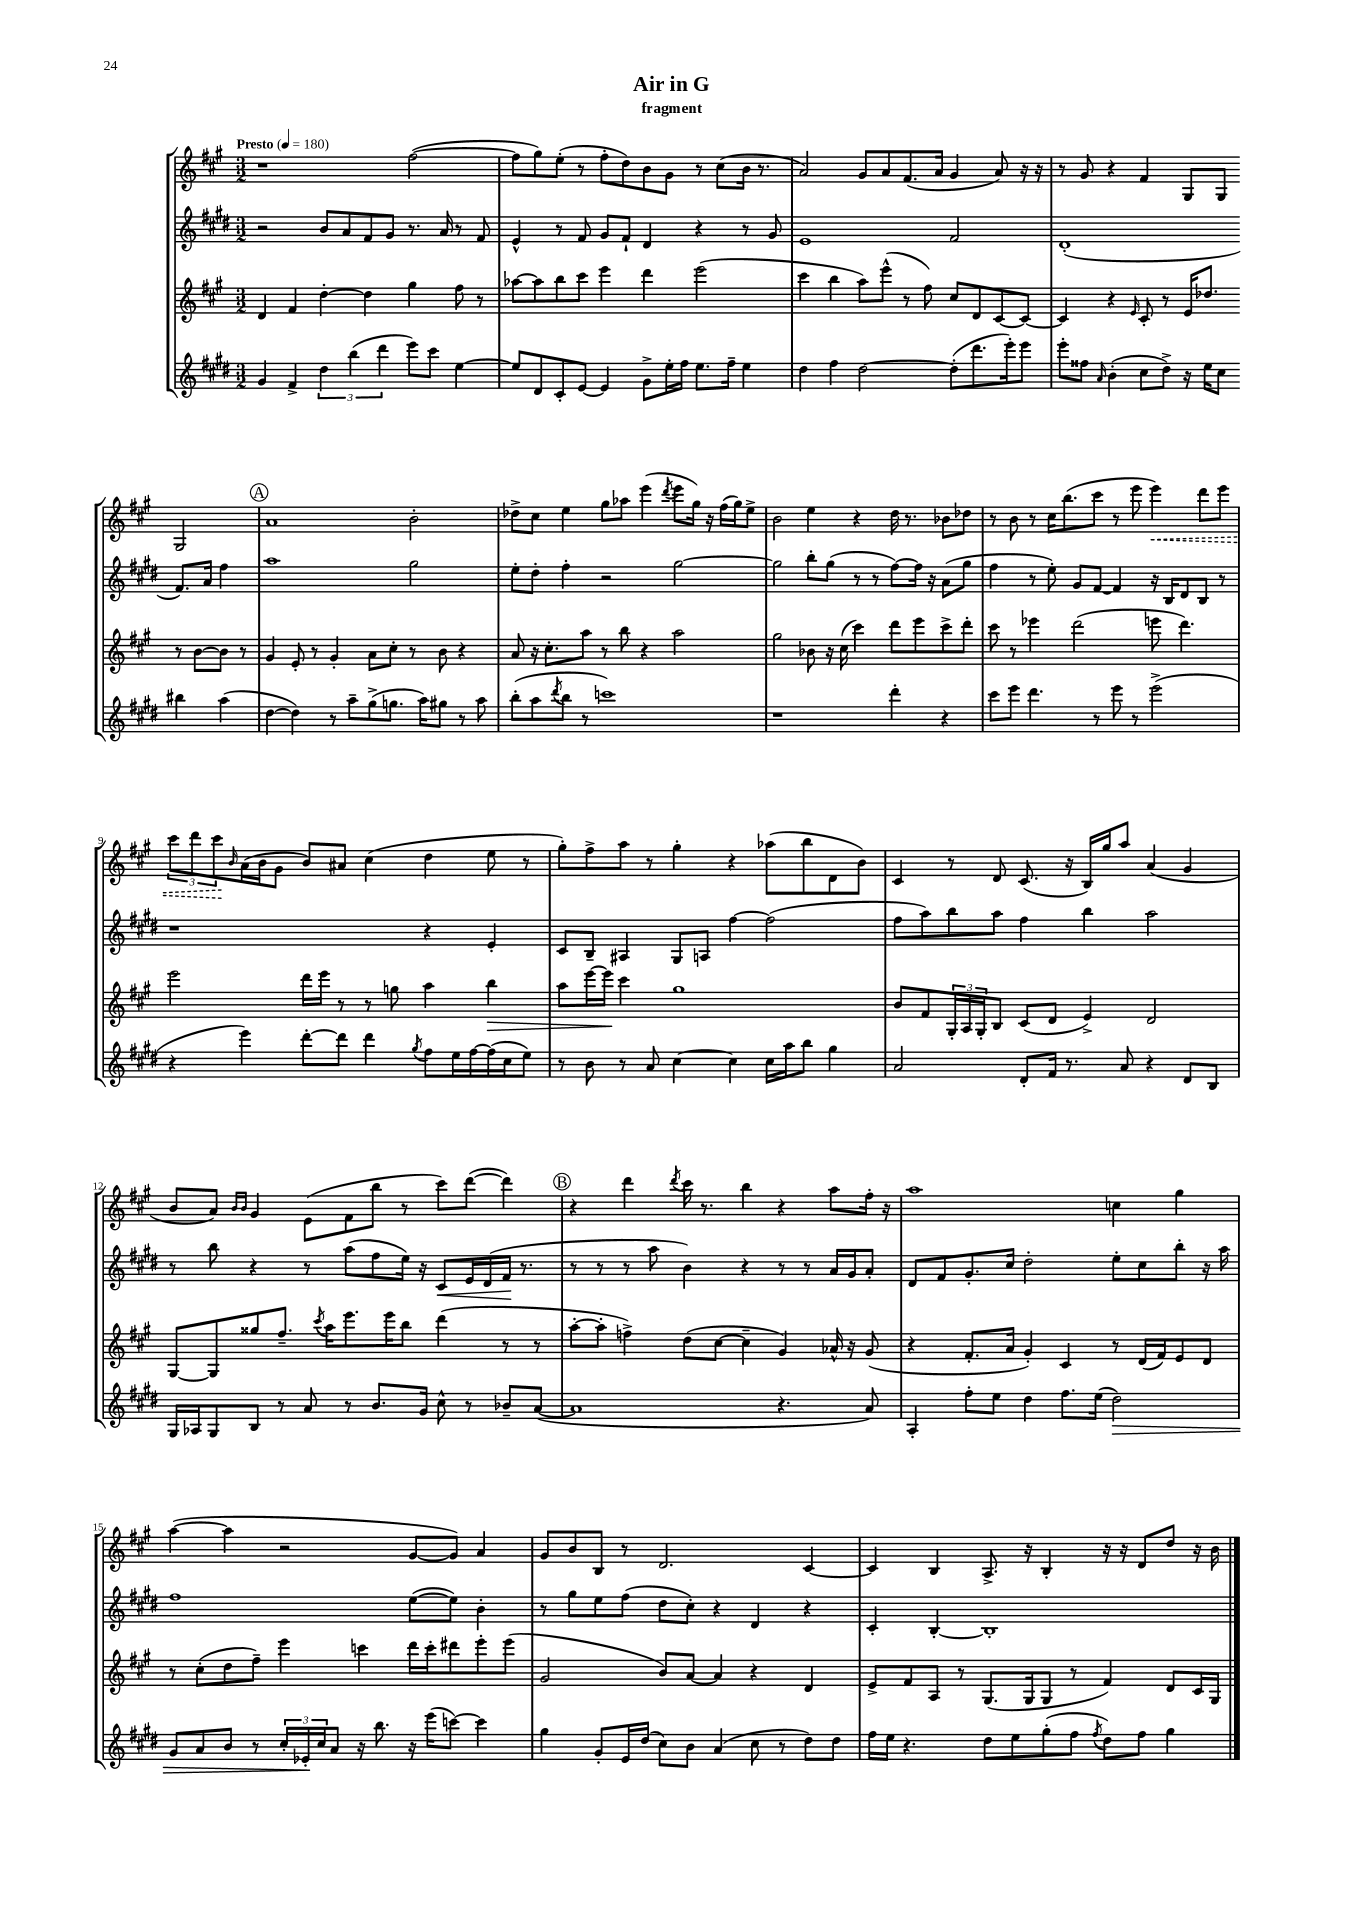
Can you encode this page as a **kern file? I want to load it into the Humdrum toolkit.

**kern	**kern	**kern	**kern
*staff4	*staff3	*staff2	*staff1
*clefG2	*clefG2	*clefG2	*clefG2
*k[f#c#g#d#]	*k[f#c#g#]	*k[f#c#g#d#]	*k[f#c#g#]
*M3/2	*M3/2	*M3/2	*M3/2
*MM180	*MM180	*MM180	*MM180
4g#	4d	2r	1r
4f#^	4f#	.	.
6dd#	[4dd'	8b	.
.	.	8a	.
(6bb	.	.	.
.	4dd]	8f#	.
6ddd#	.	.	.
.	.	8g#	.
8eee)	4gg#	8.r	([2ff#
8ccc#	.	.	.
.	.	16a	.
[4ee	8ff#	8r	.
.	8r	8f#	.
=	=	=	=
8ee]	[8aa-	4e^^	8ff#]
8d#	8aa-]	.	8gg#)
8c#'	8bb	8r	(8ee'
[8e	8ccc#	8f#	8r
4e]	4eee	8g#	8ff#'
.	.	8f#`	8dd)
8g#^	4ddd	4d#	8b
16ee'	.	.	8g#
16ff#	.	.	.
8.ee	(2eee	4r	8r
.	.	.	(8cc#
16ff#~	.	.	.
4ee	.	8r	16b
.	.	.	8.r
.	.	8g#	.
=	=	=	=
4dd#	4ccc#	1e	2a)
4ff#	4bb	.	.
[2dd#	8aa)	.	8g#
.	(8eee^^	.	8a
.	8r	.	(8.f#
.	8ff#)	.	.
.	.	.	16a
(8dd#']	8cc#	2f#	4g#
8.ddd#	8d	.	.
.	[8c#	.	8a)
16eee')	.	.	.
8eee	8c#_	.	16r
.	.	.	16r
=	=	=	=
8eee'	4c#]	(1d#'	8r
8ff##	.	.	8g#
16qqa	.	.	.
(4b'	4r	.	4r
.	16qqe	.	.
8cc#	8c#'	.	4f#
8dd#^)	8r	.	.
16r	16e	.	8G#
16ee	8.dd-	.	.
8cc#	.	.	8G#
4bb#	8r	8.f#)	2G#
.	[8b	.	.
.	.	16a	.
(4aa	8b]	4ff#	.
.	8r	.	.
=	=	=	=
[4dd#	4g#	1aa	1a
4dd#])	8e'	.	.
.	8r	.	.
8r	4g#'	.	.
8aa~	.	.	.
(8gg#^	8a	.	.
8.gg	8cc#'	.	.
.	8r	2gg#	2b'
16aa)	.	.	.
8gg#	8b	.	.
8r	4r	.	.
8aa	.	.	.
=	=	=	=
(8bb'	8a	8ee'	8dd-^
8aa	16r	8dd#'	8cc#
.	8.cc#'	.	.
8qddd#	.	.	.
8bb	.	4ff#'	4ee
8r	8aa	.	.
1ccc)	8r	2r	8gg#
.	8bb	.	8aa-
.	4r	.	(4eee
.	.	.	8qddd
.	2aa	[2gg#	8eee
.	.	.	16gg#)
.	.	.	16r
.	.	.	(16ff#
.	.	.	16gg#)
.	.	.	8ee^
=	=	=	=
1r	2gg#	2gg#]	2b
.	8b-	8bb'	4ee
.	16r	(8gg#	.
.	(16cc#	.	.
.	4ccc#)	8r	4r
.	.	8r	.
4ddd#'	8ddd	[8ff#)	16dd
.	.	.	8.r
.	8eee	16ff#]	.
.	.	16r	.
4r	8ccc#^	(8a	8b-
.	8ddd'	8gg#	8dd-
=	=	=	=
8ccc#	8ccc#	4ff#	8r
8eee	8r	.	8b
4.ddd#	4eee-	8r	8r
.	.	8ee')	16cc#
.	.	.	(8.bb
.	(2ddd	8g#	.
8r	.	[8f#	8ccc#
8eee	.	4f#]	8r
8r	.	.	8eee
(2eee^	8eee	16r	4eee)
.	.	16B	.
.	4.ddd)	8d#	.
.	.	8B	8ddd
.	.	8r	8eee
=	=	=	=
4r	2eee	1r	12ccc#
.	.	.	12ddd
.	.	.	12ccc#
.	.	.	16qqb
4eee)	.	.	(16a
.	.	.	16b
.	.	.	8g#
[8ddd#'	16ddd	.	8b)
.	16eee	.	.
8ddd#]	8r	.	8a#
4ddd#	8r	.	(4cc#
.	8gg	.	.
8qgg#	.	.	.
8ff#	4aa	4r	4dd
16ee	.	.	.
[16ff#	.	.	.
(16ff#]	4bb	4e'	8ee
16cc#	.	.	.
8ee)	.	.	8r
=	=	=	=
8r	8aa	8c#	8gg#')
8b	[16eee	8B~	8ff#^
.	16eee]	.	.
8r	4ccc#	4A#	8aa
8a	.	.	8r
[4cc#	1gg#	8G#	4gg#'
.	.	8A	.
4cc#]	.	[4ff#	4r
16cc#	.	(2ff#]	(8aa-
16aa	.	.	.
8bb	.	.	8bb
4gg#	.	.	8d
.	.	.	8b)
=	=	=	=
2a	8b	8ff#	4c#
.	8f#	8aa)	.
.	24G#'	8bb	8r
.	24A	.	.
.	24G#'	.	.
.	8B	8aa	8d
8d#'	(8c#	4ff#	(8.c#
16f#	8d	.	.
8.r	.	.	16r
.	4e^)	4bb	16B)
.	.	.	16gg#
8a	.	.	8aa
4r	2d	2aa	(4a
8d#	.	.	4g#
8B	.	.	.
=	=	=	=
16G#	[8G#	8r	8b
16A-	.	.	.
8G#	8G#]	8bb	8a)
.	.	.	16qqb
.	.	.	16qqb
8B	8gg##	4r	4g#
8r	8.ff#~	.	.
8a	.	8r	(8e
.	8qccc#	.	.
.	16aa	.	.
8r	8.eee	(8aa	8f#
8.b	.	8ff#	8bb
.	16eee	.	.
.	8bb	16ee)	8r
16g#	.	16r	.
8cc#^^	(4ddd	8c#	8ccc#)
8r	.	16e	([8ddd
.	.	(16d#	.
8b-~	8r	16f#	4ddd])
.	.	8.r	.
([8a	8r	.	.
=	=	=	=
1a]	[8aa'	8r	4r
.	8aa']	8r	.
.	4ff^)	8r	4ddd
.	.	8aa	.
.	.	.	8qddd
.	(8dd	4b)	16ccc#
.	.	.	8.r
.	[8cc#	.	.
.	4cc#~]	4r	4bb
4.r	4g#)	8r	4r
.	.	8r	.
.	16a-^^	16a	8aa
.	16r	16g#	.
8a)	(8g#	8a'	16ff#'
.	.	.	16r
=	=	=	=
4A'	4r	8d#	1aa
.	.	8f#	.
8ff#'	8.f#'	8.g#'	.
8ee	.	.	.
.	16a	16cc#	.
4dd#	4g#')	2dd#'	.
8.ff#	4c#	.	.
(16ee	.	.	.
2dd#)	8r	8ee'	4cc
.	(16d	8cc#	.
.	16f#)	.	.
.	8e	8bb'	4gg#
.	8d	16r	.
.	.	16aa	.
=	=	=	=
8g#	8r	1ff#	([4aa
8a	(8cc#'	.	.
8b	8dd	.	4aa]
8r	8ff#~)	.	.
24cc#'	4eee	.	2r
24e-'	.	.	.
24cc#	.	.	.
8a	.	.	.
16r	4ccc	.	.
8.bb	.	.	.
16r	16ddd	([8ee	[8g#
(16eee	16ccc'	.	.
[8ccc)	8ddd#	8ee])	8g#])
4ccc]	8eee'	4b'	4a
.	(8eee	.	.
=	=	=	=
4gg#	2g#	8r	8g#
.	.	8gg#	8b
8g#'	.	8ee	8B
16e	.	(8ff#	8r
(16dd#	.	.	.
8cc#)	8b)	8dd#	2.d
8b	[8a	8cc#')	.
(4a	4a]	4r	.
8cc#	4r	4d#	.
8r	.	.	.
8dd#)	4d	4r	[4c#
8dd#	.	.	.
=	=	=	=
16ff#	8e^	4c#'	4c#]
16ee	.	.	.
4.r	8f#	.	.
.	8A	[4B'	4B
.	8r	.	.
8dd#	(8.G#	1B']	8.A^
8ee	.	.	.
.	16G#	.	16r
(8gg#'	8G#	.	4B'
8ff#	8r	.	.
8qff#	.	.	.
8dd#)	4f#)	.	16r
.	.	.	16r
8ff#	.	.	8d
4gg#	8d	.	8dd
.	16c#	.	16r
.	16G#	.	16b
==	==	==	==
*-	*-	*-	*-
